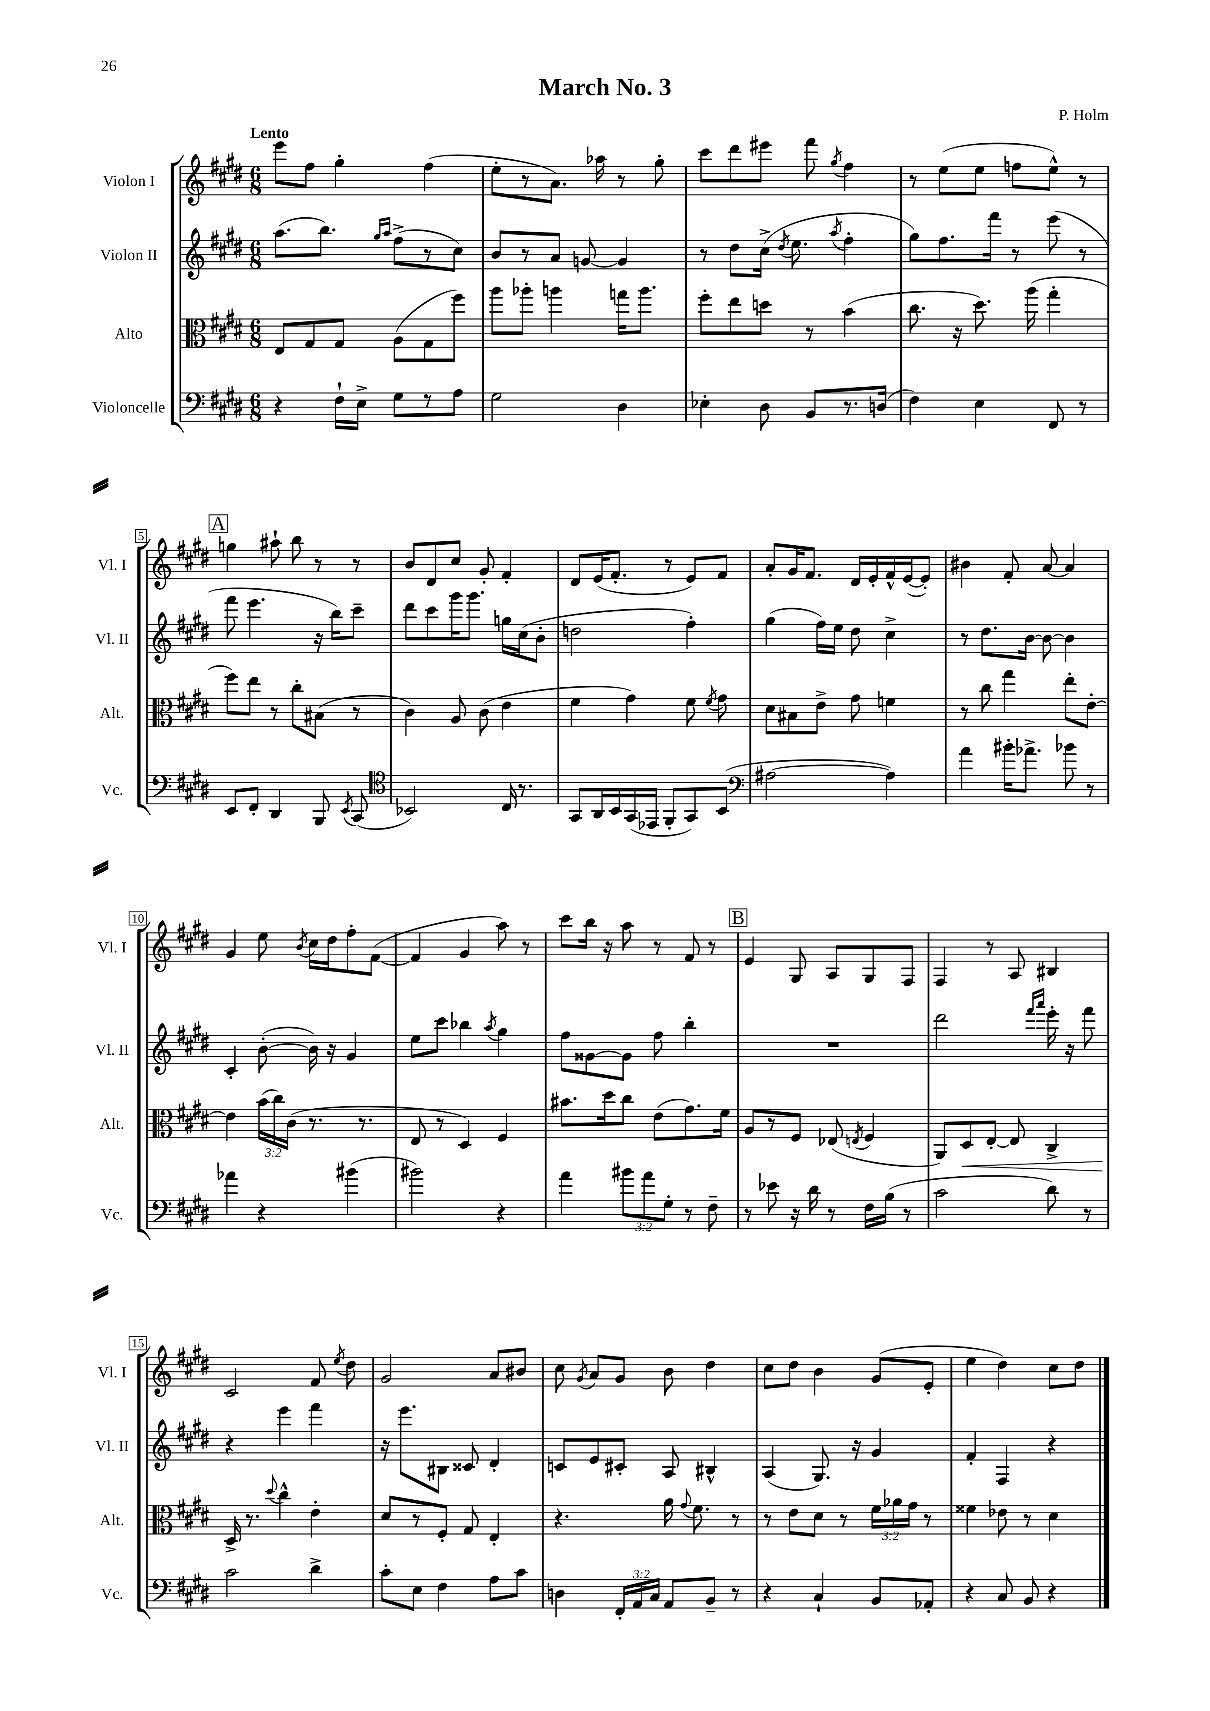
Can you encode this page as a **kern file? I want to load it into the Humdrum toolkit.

**kern	**kern	**dynam	**kern	**kern
*part4	*part3	*part3	*part2	*part1
*staff4	*staff3	*staff3	*staff2	*staff1
*I"Violoncelle	*I"Alto	*	*I"Violon II	*I"Violon I
*I'Vc.	*I'Alt.	*	*I'Vl. II	*I'Vl. I
*clefF4	*clefC3	*	*clefG2	*clefG2
*k[f#c#g#d#]	*k[f#c#g#d#]	*	*k[f#c#g#d#]	*k[f#c#g#d#]
*M6/8	*M6/8	*	*M6/8	*M6/8
=1	=1	=1	=1	=1
!	!	!	!	!LO:TX:a:B:t=Lento
4r	8E/L	.	(8.aa\L	8eee\L
.	8G#/	.	.	8ff#\J
.	.	.	8.bb\J)	.
16F#`\LL	8G#/J	.	.	4gg#'\
16E^\JJ	.	.	.	.
.	.	.	16qqgg#/LL	.
.	.	.	16qqaa/JJ	.
8G#\L	(8A\L	.	(8ff#^\L	.
8r	8G#\	.	8r	(4ff#\
8A\J	8ff#\J)	.	8cc#\J)	.
=2	=2	=2	=2	=2
2G#\	8aa\L	.	8b/L	8ee'\L
.	8aa-X'\J	.	8r	8r
.	4aan\	.	8a/J	8.a\J)
.	.	.	[8gn/	.
.	.	.	.	16aa-X\
4D#\	16ggn\KL	.	4g/]	8r
.	8.aa\J	.	.	.
.	.	.	.	8gg#'\
=3	=3	=3	=3	=3
4E-X'\	8ff#'\L	.	8r	8ccc#\L
.	8ee\	.	8dd#\L	8ddd#\
8D#\	8ddn\J	.	(16cc#^\Jk	8eee#X\J
.	.	.	8qdd#/	.
.	.	.	8.ee\	.
8BB/L	8r	.	.	8fff#\
.	.	.	8qaa/	8qgg#/
8.r	(4b\	.	4ff#'\	4ff#\
(16Dn/Jk	.	.	.	.
=4	=4	=4	=4	=4
4F#\)	8.cc#\	.	8gg#\L)	8r
.	.	.	8.ff#\	(8ee\L
.	16r	.	.	.
4E\	8.dd#\)	.	.	8ee\J
.	.	.	16fff#\Jk	.
.	.	.	8r	8ffn\L
.	(16aa\	.	.	.
8FF#/	4gg#'\	.	(8eee\	8ee^^\J)
8r	.	.	8r	8r
!!LO:LB:g=z
!!LO:REH:place=s1:t=A
=5	=5	=5	=5	=5
8EE/L	8ff#\L)	.	8fff#\	4ggn\
8FF#'/J	8ee\J	.	4.eee\	.
4DD#/	8r	.	.	8aa#X`\
.	8cc#'\L	.	.	8bb\
8BBB/	(8B#X\J	.	16r	8r
.	.	.	16bb\KL)	.
8qEE/	.	.	.	.
(8CC#/	8r	.	8ccc#~\J	8r
=6	=6	=6	=6	=6
*clefC4	*	*	*	*
2BB-X/)	4c#\)	.	8ddd#\L	8b/L
.	.	.	8ccc#\	8d#/
.	8A/	.	16ggg#\K	8cc#/J
.	.	.	8.ggg#\J	.
.	(8c#\	.	.	8g#'/
16C#/	4e\	.	16ggn\LL	4f#'/
8.r	.	.	(16cc#\J	.
.	.	.	8b'\J	.
=7	=7	=7	=7	=7
8GG#/L	4f#\	.	2ddn\	8d#/L
16AA/L	.	.	.	(16e/K
16BB/	.	.	.	8.f#'/J
(16GG#/	4g#\)	.	.	.
16EE-X/JJ	.	.	.	.
8FF#'/L	.	.	.	8r
8GG#/)	8f#\	.	4ff#'\)	8e/L)
.	8qf#/	.	.	.
(8BB/J	8g#\	.	.	8f#/J
=8	=8	=8	=8	=8
*clefF4	*	*	*	*
[2A#X\	8d#\L	.	(4gg#\	8a'/L
.	8B#X\	.	.	16g#/K
.	.	.	.	8.f#/J
.	8e^\J	.	16ff#\LL)	.
.	.	.	16ee\JJ	.
.	8g#\	.	8dd#\	16d#/LL
.	.	.	.	16e'/
4A#\])	4fn\	.	4cc#^\	16f#^^/
.	.	.	.	([16e/J
.	.	.	.	8e'/J])
=9	=9	=9	=9	=9
4a\	8r	.	8r	4b#X\
.	8cc#\	.	8.dd#\L	.
16b#X'\KL	4gg#\	.	.	8f#'/
8.a-X^\J	.	.	[16b\Jk	.
.	.	.	8b\_	[8a/
8b-X\	8ee'\L	.	4b\]	4a/]
8r	[8e'\J	.	.	.
!!LO:LB:g=z
=10	=10	=10	=10	=10
4a-X\	4e\]	.	4c#'/	4g#/
4r	(24b\LL	.	([8b'\	8ee\
.	24cc#\)	.	.	.
.	(24c#\JJ	.	.	.
.	.	.	.	8qb/
.	8.r	.	16b\])	16cc#\LL
.	.	.	16r	16dd#\J
(4b#X\	.	.	4g#/	8ff#'\
.	8.r	.	.	.
.	.	.	.	([8f#\J
=11	=11	=11	=11	=11
2b#X\)	8E/	.	8ee\L	4f#/]
.	8r	.	8ccc#\J	.
.	4D#/)	.	4bb-X\	4g#/
.	.	.	8qaa/	.
4r	4F#/	.	4gg#\	8aa\)
.	.	.	.	8r
=12	=12	=12	=12	=12
4a\	8.b#X\L	.	8ff#\L	8ccc#\L
.	.	.	[8g##X\	16bb\Jk
.	16dd#\k	.	.	16r
12b#X\L	8cc#\J	.	8g##\J]	8aa\
12a\	.	.	.	.
.	(8e\L	.	8ff#\	8r
12G#'\J	.	.	.	.
8r	8.g#\)	.	4bb'\	8f#/
8F#~\	.	.	.	8r
.	16f#\Jk	.	.	.
!!LO:REH:place=s1:t=B
=13	=13	=13	=13	=13
8r	8A/L	.	2.r	4e/
8e-X\	8r	.	.	.
16r	8F#/J	.	.	8G#/
16d#\	.	.	.	.
8r	(8E-X/	.	.	8A/L
.	8qEn/	.	.	.
16F#\LL	4F#/	.	.	8G#/
(16B\JJ	.	.	.	.
8r	.	.	.	8F#/J
=14	=14	=14	=14	=14
2c#\	8AA/L)	.	2ddd#\	4F#/
!	!	!LO:HP:b	!	!
.	8D#/	<	.	.
.	[8E'/J	.	.	8r
.	8E/]	.	.	8A/
.	.	.	16qqfff#/LL	.
.	.	.	16qqaaa/JJ	.
8d#\)	4C#^/	.	16eee'\	4B#X/
.	.	.	16r	.
8r	.	.	8fff#\	.
!!LO:LB:g=z
=15	=15	=15	=15	=15
2c#\	16D#^/	.	4r	2c#/
.	8.r	[	.	.
.	8qqdd#/	.	.	.
.	4cc#^^\	.	4eee\	.
4d#^\	4e'\	.	4fff#\	8f#/
.	.	.	.	8qee/
.	.	.	.	8dd#\
=16	=16	=16	=16	=16
8c#'\L	8d#/L	.	16r	2g#/
.	.	.	8.eee\L	.
8E\J	8r	.	.	.
4F#\	8F#'/J	.	8B#X\J	.
.	8G#/	.	8c##X/	.
8A\L	4E'/	.	4d#'/	8a/L
8c#\J	.	.	.	8b#X/J
=17	=17	=17	=17	=17
4Dn\	4.r	.	8cn/L	8cc#\
.	.	.	.	8qg#/
.	.	.	8e/	8a/L
24FF#'/LL	.	.	8c#X'/J	8g#/J
24AA/	.	.	.	.
24C#/JJ	.	.	.	.
8AA/L	16a\	.	8A/	8b\
.	8qqg#/	.	.	.
.	8.f#\	.	.	.
8BB~/J	.	.	4B#X^^/	4dd#\
8r	8r	.	.	.
=18	=18	=18	=18	=18
4r	8r	.	(4A/	8cc#\L
.	8e\L	.	.	8dd#\J
4C#`/	8d#\J	.	8.G#/)	4b\
.	8r	.	.	.
.	.	.	16r	.
8BB/L	24f#\LL	.	4g#/	(8g#/L
.	24a-X\	.	.	.
.	24g#\JJ	.	.	.
8AA-X'/J	8r	.	.	8e'/J
=19	=19	=19	=19	=19
4r	4f##X\	.	4f#'/	4ee\
8C#/	8e-X\	.	4F#/	4dd#\)
8BB/	8r	.	.	.
4r	4d#\	.	4r	8cc#\L
.	.	.	.	8dd#\J
==	==	==	==	==
*-	*-	*-	*-	*-
